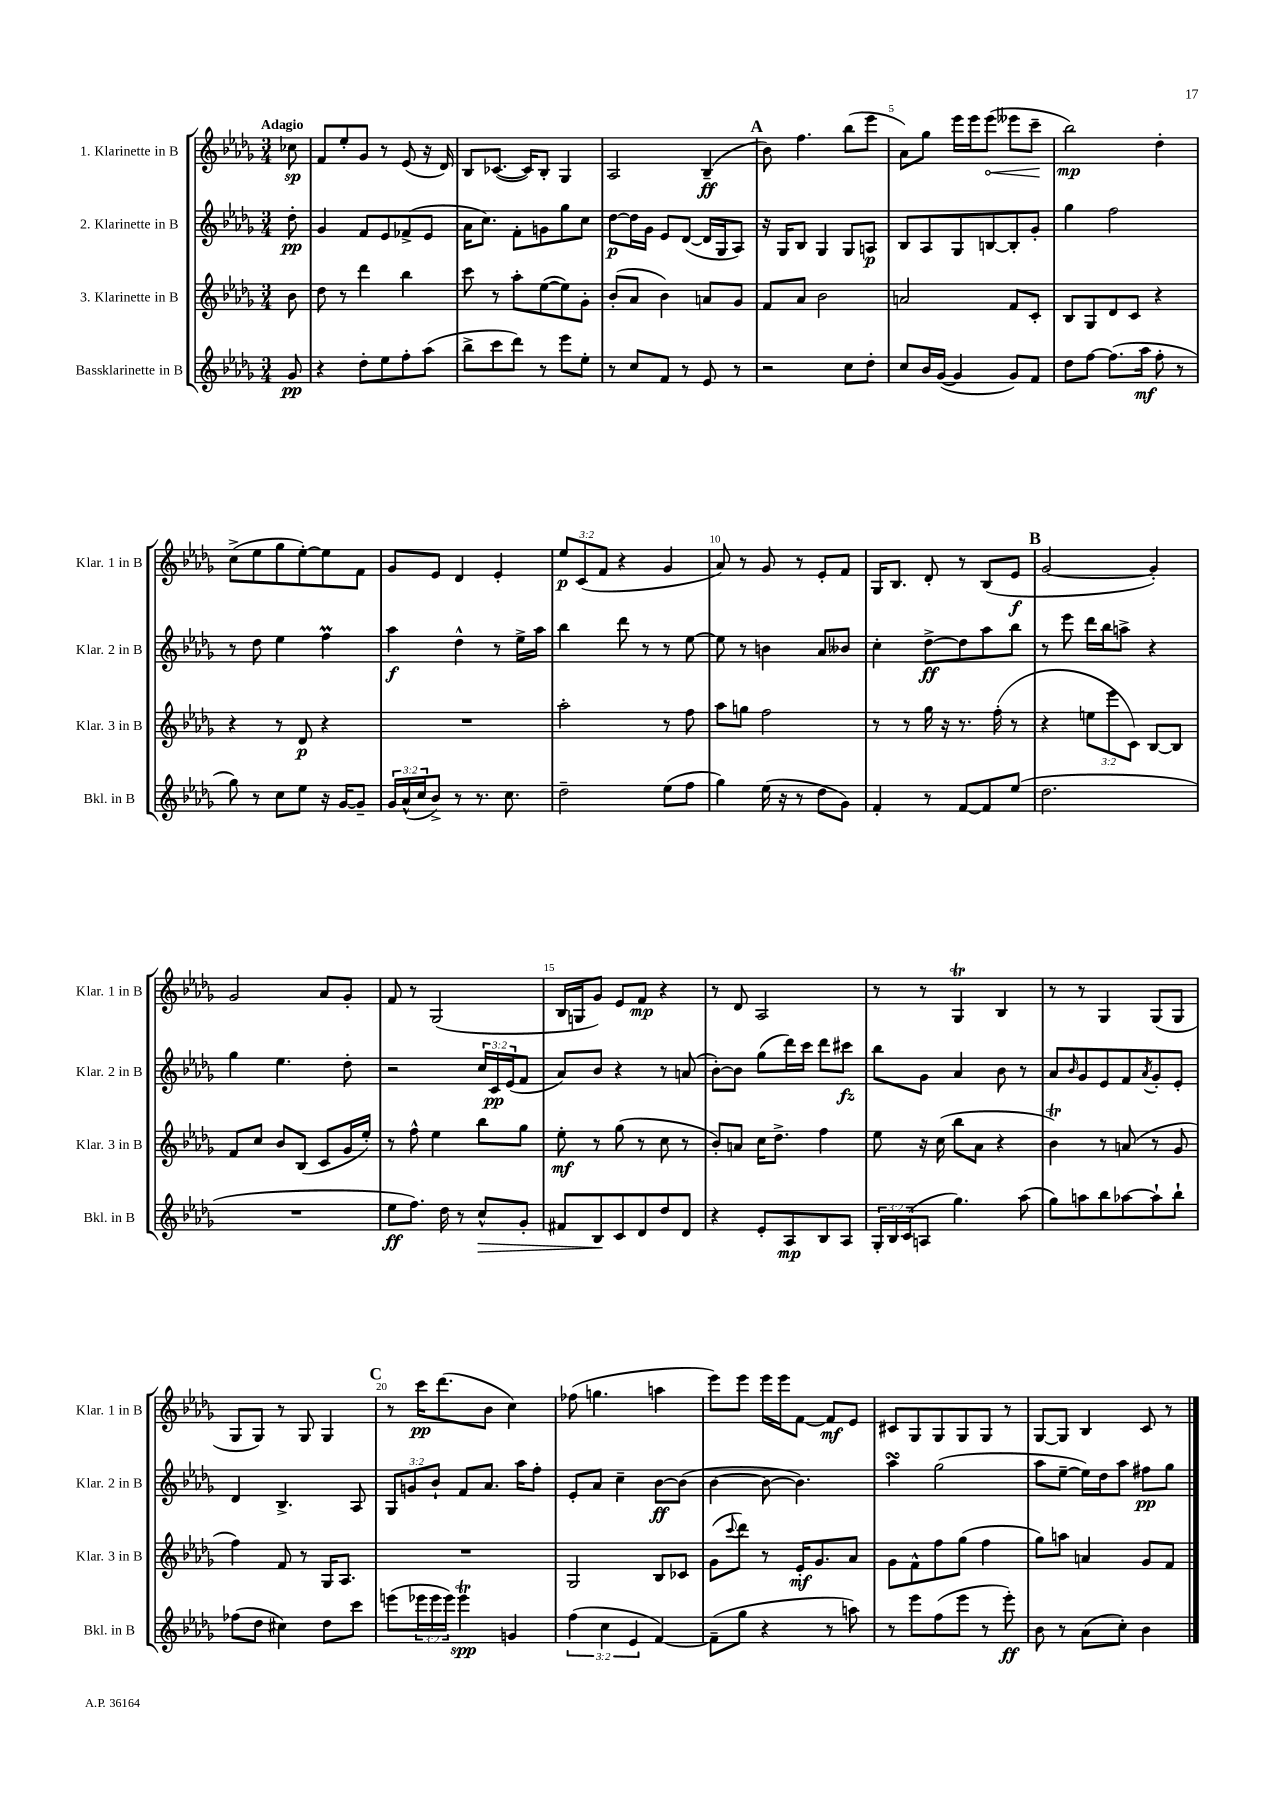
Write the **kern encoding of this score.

**kern	**kern	**kern	**kern
*staff4	*staff3	*staff2	*staff1
*clefG2	*clefG2	*clefG2	*clefG2
*k[b-e-a-d-g-]	*k[b-e-a-d-g-]	*k[b-e-a-d-g-]	*k[b-e-a-d-g-]
*M3/4	*M3/4	*M3/4	*M3/4
8g-	8b-	8dd-'	8cc-
=	=	=	=
4r	8dd-	4g-	8f
.	8r	.	8ee-'
8dd-'	4ddd-	8f	8g-
8ee-	.	8e-	8r
8ff'	4bb-	(8f-^	(8e-
(8aa-	.	8e-	16r
.	.	.	16d-)
=	=	=	=
8bb-^	8ccc	16a-	8B-
.	.	8.cc)	.
8ccc	8r	.	([8.c-
8ddd-)	8aa-'	8f'	.
.	.	.	16c-])
8r	([8ee-	8g	8B-'
8eee-	8ee-])	8gg-	4G-
8ee-'	8g-'	8cc	.
=	=	=	=
8r	(8b-'	[8dd-	2A-
8cc	8a-	16dd-]	.
.	.	16g-	.
8f	4b-)	8e-	.
8r	.	([8d-	.
8e-	8a	16d-]	(4B-~
.	.	16G-	.
8r	8g-	8A-)	.
=	=	=	=
2r	8f	16r	8b-)
.	.	16G-	.
.	8a-	8B-	4.ff
.	2b-	4G-	.
8cc	.	8G-	(8bb-
8dd-'	.	8A	8eee-
=	=	=	=
8cc	2a	8B-	8a-)
16b-	.	8A-	8gg-
([16g-	.	.	.
4g-]	.	8G-	16eee-
.	.	.	16eee-
.	.	[8B	(8eee-
8g-)	8f	8B']	8eee--
8f	8c'	8g-'	8ccc~
=	=	=	=
8dd-	8B-	4gg-	2bb-)
[8ff	8G-	.	.
(8.ff]	8d-	2ff	.
.	8c	.	.
16aa-	.	.	.
8ff'	4r	.	4dd-'
8r	.	.	.
=	=	=	=
8gg-)	4r	8r	(8cc^
8r	.	8dd-	8ee-
8cc	8r	4ee-	8gg-
8ee-	8d-	.	[8ee-')
16r	4r	4ff	8ee-]
[16g-	.	.	.
8g-~]	.	.	8f
=	=	=	=
24g-	2.r	4aa-	8g-
(24a-^^	.	.	.
24cc	.	.	.
8b-^)	.	.	8e-
8r	.	4dd-^^	4d-
8.r	.	.	.
.	.	8r	4e-'
8.cc	.	.	.
.	.	16ee-^	.
.	.	16aa-	.
=	=	=	=
2dd-~	2aa-'	4bb-	12ee-
.	.	.	(12c
.	.	.	12f
.	.	8ddd-	4r
.	.	8r	.
(8ee-	8r	8r	4g-
8ff	8ff	[8ee-	.
=	=	=	=
4gg-)	8aa-	8ee-]	8a-)
.	8gg	8r	8r
(16ee-	2ff	4b	8g-
16r	.	.	.
8r	.	.	8r
8dd-	.	8a-	8e-'
8g-)	.	8b--	8f
=	=	=	=
4f'	8r	4cc'	16G-
.	.	.	8.B-
.	8r	.	.
8r	16gg-	[8dd-^	8d-'
.	16r	.	.
[8f	8.r	8dd-]	8r
8f]	.	8aa-	(8B-
.	(16ff'	.	.
(8ee-	8r	8bb-	8e-
=	=	=	=
2.dd-	4r	8r	[2g-
.	.	8eee-	.
.	12ee	16ddd-	.
.	.	16bb-	.
.	12eee-	.	.
.	.	8aa^	.
.	12c)	.	.
.	[8B-	4r	4g-'])
.	8B-]	.	.
=	=	=	=
2.r	8f	4gg-	2g-
.	8cc	.	.
.	8b-	4.ee-	.
.	(8B-	.	.
.	8c	.	8a-
.	16g-	8dd-'	8g-'
.	16ee-')	.	.
=	=	=	=
8ee-	8r	2r	8f
8.ff)	8ff^^	.	8r
.	4ee-	.	(2G-
16dd-	.	.	.
8r	.	.	.
8cc^^	8bb-	24cc	.
.	.	24c	.
.	.	(24e-	.
8g-'	8gg-	8f	.
=	=	=	=
8f#	8ee-'	8a-)	16B-
.	.	.	16G
8B-	8r	8b-	8g-)
8c	(8gg-	4r	8e-
8d-	8r	.	8f
8dd-	8cc	8r	4r
8d-	8r	(8a	.
=	=	=	=
4r	8b-')	[8b-')	8r
.	8a	8b-]	8d-
8e-'	16cc	(8gg-	2A-
.	8.dd-^	.	.
8A-	.	16ddd-)	.
.	.	16ccc	.
8B-	4ff	8ddd-	.
8A-	.	8ccc#	.
=	=	=	=
24G-'	8ee-	8bb-	8r
24B-	.	.	.
(24c	.	.	.
8A	16r	8g-	8r
.	(16cc	.	.
4.gg-)	8bb-	4a-	4G-
.	8a-	.	.
.	4r	8b-	4B-
(8aa-	.	8r	.
=	=	=	=
8gg-)	4b-)	8a-	8r
.	.	16qqb-	.
8aa	.	8g-	8r
8bb-	8r	8e-	4G-
[8aa-	(8a	8f	.
.	.	8qa-	.
8aa-`]	8r	8g-'	(8G-
8bb-`	8g-	8e-'	8G-
=	=	=	=
(8ff-	4ff)	4d-	8G-
8dd-	.	.	8G-)
4cc#)	8f	4.B-^	8r
.	8r	.	8G-
8dd-	16G-	.	4G-
.	8.A-	.	.
8ccc	.	8A-	.
=	=	=	=
(8eee	2.r	12G-	8r
.	.	12g	.
24eee-	.	.	16ccc
24eee-	.	12b-`	.
.	.	.	(8.ddd-
24eee-)	.	.	.
4eee-	.	8f	.
.	.	8.a-	8b-
4g	.	.	4cc)
.	.	16aa-	.
.	.	8ff'	.
=	=	=	=
(6ff	2G-	8e-'	(8ff-
.	.	8a-	4.gg
6cc	.	.	.
.	.	4cc~	.
6e-	.	.	.
[4f)	8B-	[8b-	4aa
.	8c-	(8b-]	.
=	=	=	=
(8f~]	(8g-	[4b-	8eee-)
.	8qqccc	.	.
8gg-	8ddd-)	.	8eee-
4r	8r	8b-_	16eee-
.	.	.	16eee-
.	16e-'	4.b-])	[8f
.	8.g-	.	.
8r	.	.	8f]
8aa)	8a-	.	8e-
=	=	=	=
8r	8g-	4aa-	8c#
8eee-	8f^^	.	8G-
(8ff	8ff	(2gg-	8G-
8eee-	(8gg-	.	8G-
8r	4ff	.	8G-
8eee-')	.	.	8r
=	=	=	=
8b-	8gg-)	8aa-	[8G-
8r	8aa	[8ee-~	8G-]
(8a-	4a	16ee-])	4B-
.	.	16dd-	.
8cc')	.	8aa-	.
4b-	8g-	8ff#	8c
.	8f	8gg-	8r
==	==	==	==
*-	*-	*-	*-
